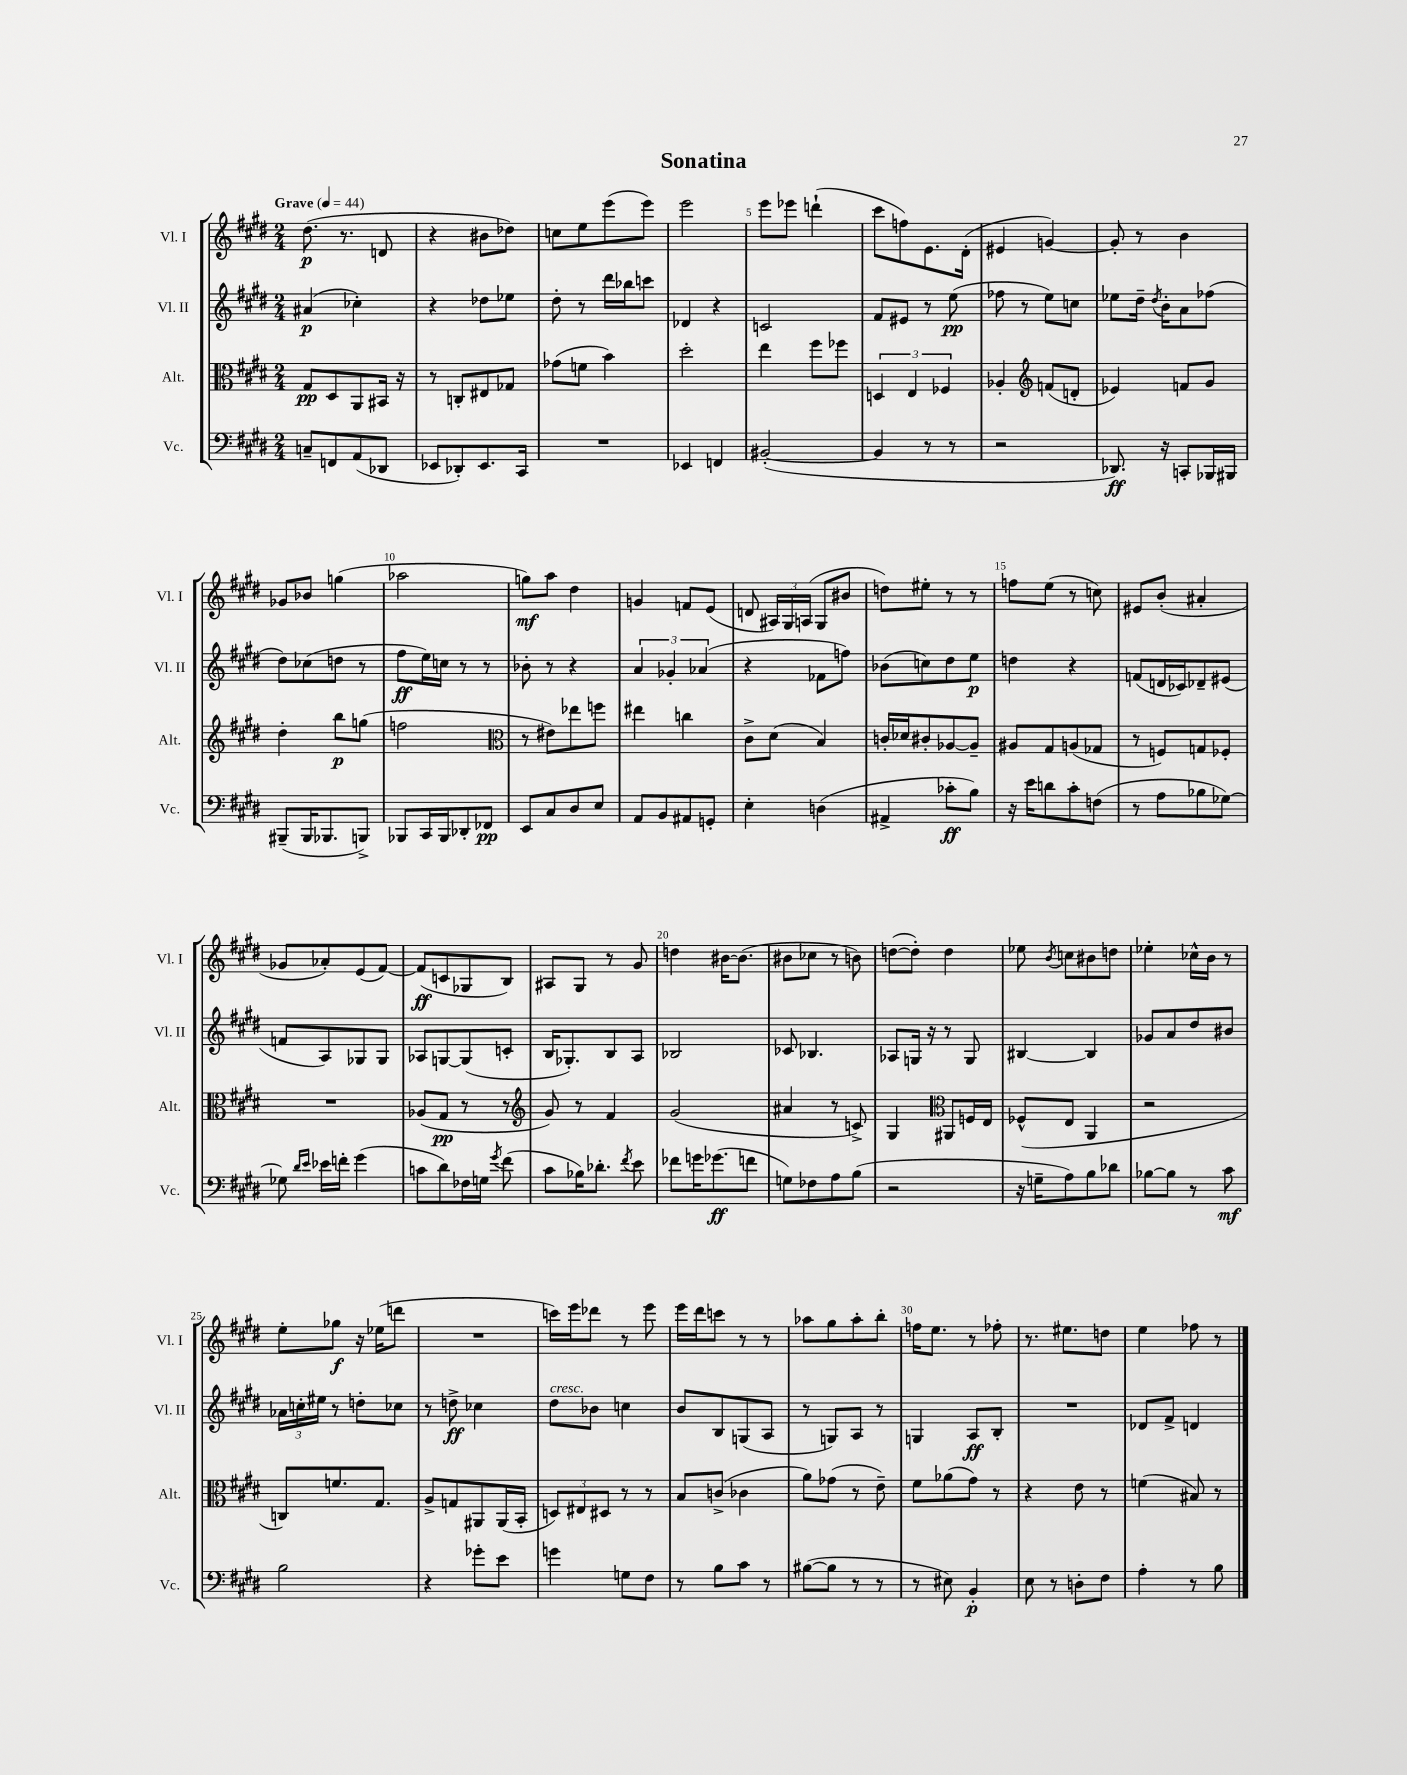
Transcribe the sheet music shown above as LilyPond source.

\header { title = "Sonatina" }
<<
\new StaffGroup <<
\new Staff = "s0" \with { instrumentName = "Vl. I" shortInstrumentName = "Vl. I" } {
    \clef treble \key e \major \numericTimeSignature \time 2/4 \tempo "Grave" 4 = 44
    \autoBeamOff dis''8.\p( r8. d'8 |
    r4 bis'8[ des''8]) |
    c''8[ e''8 e'''8( e'''8]) |
    e'''2 |
    e'''8[ ees'''8] d'''4-!( |
    cis'''8[ f''8) e'8. dis'16]-.( |
    eis'4 g'4~) |
    g'8-. r8 b'4 |
    ges'8[ bes'8] g''4( |
    aes''2 |
    g''8[\mf) a''8] dis''4 |
    g'4 f'8[ e'8]( |
    d'8 \tuplet 3/2 { ais16[) gis16 a16]( } gis8[ bis'8] |
    d''8[) eis''8]-. r8 r8 |
    f''8[ e''8]( r8 c''8) |
    eis'8[ b'8]-.( ais'4-. |
    ges'8[ aes'8-.) e'8( fis'8]~) |
    fis'8[\ff( c'8 ges8 b8]) |
    ais8[ gis8] r8 gis'8 |
    d''4 bis'16[~ bis'8.]( |
    bis'8[ ces''8] r8 b'8) |
    d''8[~( d''8]-.) d''4 |
    ees''8 \acciaccatura { b'8 } c''8[ bis'8 d''8] |
    ees''4-. ces''16[-^ b'16] r8 |
    e''8[-. ges''8]\f r16 ees''16[( d'''8] |
    R2 |
    c'''16[) e'''16 des'''8] r8 e'''8 |
    e'''16[ dis'''16 c'''8] r8 r8 |
    aes''8[ gis''8 aes''8-. b''8]-. |
    f''16[ e''8.] r8 fes''8-. |
    r8. eis''8.[ d''8] |
    e''4 fes''8 r8 \bar "|." |
}
\new Staff = "s1" \with { instrumentName = "Vl. II" shortInstrumentName = "Vl. II" } {
    \clef treble \key e \major \numericTimeSignature \time 2/4
    \autoBeamOff ais'4\p( ces''4-.) |
    r4 des''8[ ees''8] |
    dis''8-. r8 dis'''16[ bes''16 c'''8] |
    des'4 r4 |
    c'2 |
    fis'8[ eis'8] r8 e''8\pp( |
    fes''8 r8 e''8[) c''8] |
    ees''8[ dis''16]-- \acciaccatura { dis''8 } b'16[-. a'8 fes''8]( |
    dis''8[) ces''8( d''8] r8 |
    fis''8[\ff e''16) c''16] r8 r8 |
    bes'8-. r8 r4 |
    \tuplet 3/2 { a'4 ges'4-. aes'4( } |
    r4 fes'8[ f''8]) |
    bes'8[( c''8) dis''8 e''8]\p |
    d''4 r4 |
    f'8[( d'16 ces'16) des'8-- eis'8]( |
    f'8[ a8) ges8 ges8] |
    aes8[ g8~ g8( c'8]-. |
    b16[ ges8.-.) b8 a8] |
    bes2 |
    ces'8 bes4. |
    aes8[ g16] r16 r8 g8 |
    bis4~ bis4 |
    ges'8[ a'8 dis''8 bis'8] |
    \tuplet 3/2 { aes'16[ c''16-. eis''16] } r8 d''8[-. ces''8] |
    r8 d''8->\ff ces''4 |
    dis''8[^\markup { \italic "cresc." } bes'8] c''4 |
    b'8[ b8 g8( a8] |
    r8 g8[) a8] r8 |
    g4 a8[\ff b8]-. |
    R2 |
    des'8[ fis'8]-> d'4 \bar "|." |
}
\new Staff = "s2" \with { instrumentName = "Alt." shortInstrumentName = "Alt." } {
    \clef alto \key e \major \numericTimeSignature \time 2/4
    \autoBeamOff gis8[\pp dis8 a,8 bis,16] r16 |
    r8 c8[-. eis8 ges8] |
    ges'8[( f'8] b'4) |
    dis''2-. |
    e''4 fis''8[ fes''8] |
    \tuplet 3/2 { d4 e4 fes4 } |
    aes4-. \clef treble f'8[( d'8]-. |
    ees'4) f'8[ gis'8] |
    dis''4-. b''8[\p g''8]( |
    f''2 |
    \clef alto r8 eis'8[) ees''8 f''8] |
    eis''4 c''4 |
    cis'8[-> dis'8]( b4) |
    c'16[-. des'16 cis'8-. aes8~ aes8]-- |
    ais8[ gis8 a8( ges8] |
    r8 f8[) g8 fes8]-. |
    R2 |
    aes8[( gis8]\pp r8 r8 |
    \clef treble gis'8) r8 fis'4 |
    gis'2( |
    ais'4 r8 c'8->) |
    gis4 \clef alto ais,8[ f16 e16] |
    fes8[-^( e8] a,4 |
    r2 |
    c8[) f'8. gis8.] |
    a8[-> g8 ais,8 ais,16( b,16]-. |
    \tuplet 3/2 { d8[) eis8 dis8] } r8 r8 |
    b8[ c'8]->( ces'4 |
    a'8[) ges'8]( r8 e'8--) |
    fis'8[ aes'8( gis'8]) r8 |
    r4 e'8 r8 |
    f'4( bis8) r8 \bar "|." |
}
\new Staff = "s3" \with { instrumentName = "Vc." shortInstrumentName = "Vc." } {
    \clef bass \key e \major \numericTimeSignature \time 2/4
    \autoBeamOff c8[-- f,8 a,8( des,8] |
    ees,8[ des,8-.) ees,8. cis,16] |
    R2 |
    ees,4 f,4 |
    bis,2~-.( |
    bis,4 r8 r8 |
    r2 |
    des,8.\ff) r16 c,8[-. bes,,16 bis,,16] |
    bis,,8[--( bis,,16 bes,,8. b,,8]->) |
    bes,,8[ cis,16 bes,,16 des,8-. fes,8]\pp |
    e,8[ cis8 dis8 e8] |
    a,8[ b,8 ais,8 g,8]-. |
    e4-. d4( |
    ais,4-> ces'8[-.\ff b8]) |
    r16 e'16[ d'8 cis'8-. f8]( |
    r8 a8[ bes8 ges8]~) |
    ges8 \grace { dis'16[ e'16] } ees'16[ f'16]-. gis'4( |
    c'8[ dis'8) fes16 g16] \acciaccatura { gis'8 } fis'8( |
    cis'8[ bes16) des'8.]-. \acciaccatura { fis'8 } e'8 |
    fes'8[ g'16 ges'8.\ff( f'8] |
    g8[) fes8 a8 b8]( |
    r2 |
    r16 g16[-- a8) b8 des'8] |
    bes8[~ bes8] r8 cis'8\mf |
    b2 |
    r4 ges'8[-. e'8] |
    g'4 g8[ fis8] |
    r8 b8[ cis'8] r8 |
    bis8[~( bis8] r8 r8 |
    r8 eis8) b,4-.\p |
    e8 r8 d8[-. fis8] |
    a4-. r8 b8 \bar "|." |
}
>>
>>
\layout { \context { \Score \override BarNumber.break-visibility = ##(#f #t #t) barNumberVisibility = #(every-nth-bar-number-visible 5) } }
